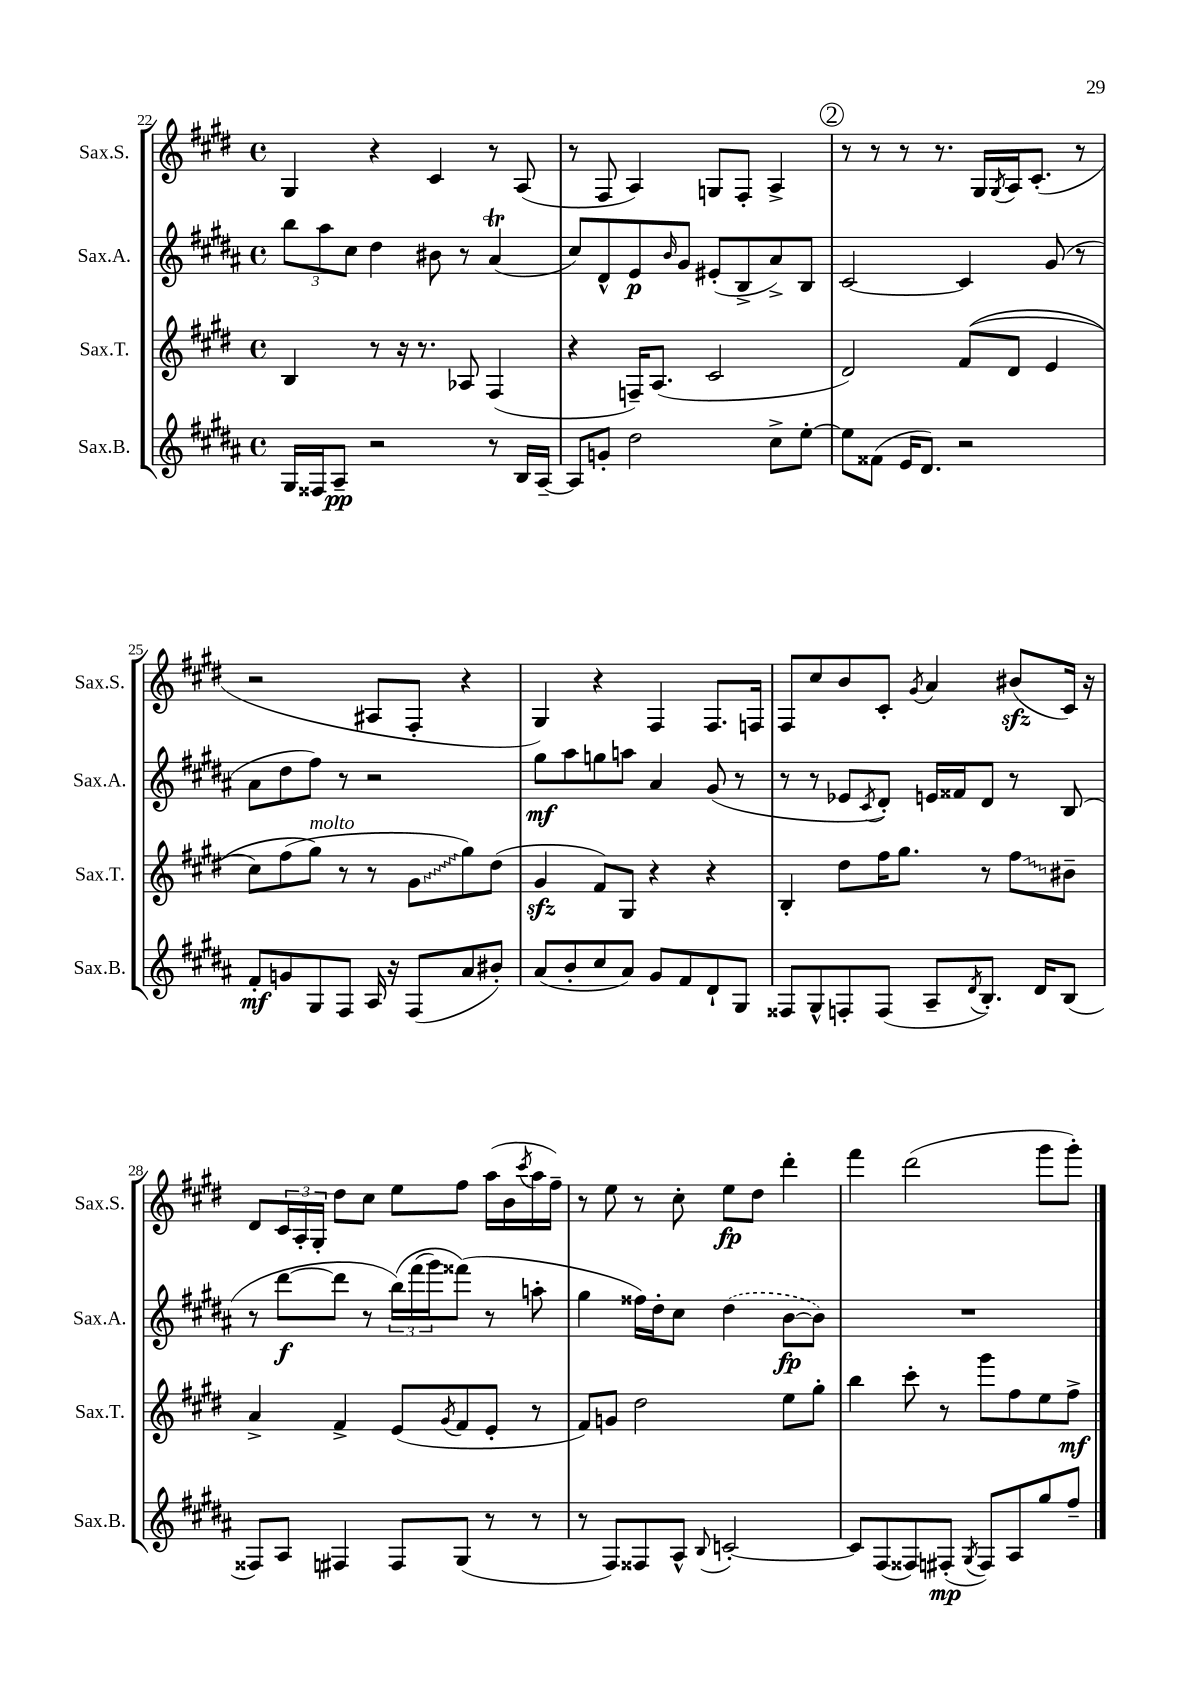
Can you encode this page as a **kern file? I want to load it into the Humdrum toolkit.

**kern	**kern	**kern	**kern
*staff4	*staff3	*staff2	*staff1
*clefG2	*clefG2	*clefG2	*clefG2
*k[f#c#g#d#a#]	*k[f#c#g#d#]	*k[f#c#g#d#a#]	*k[f#c#g#d#]
*M4/4	*M4/4	*M4/4	*M4/4
*met(c)	*met(c)	*met(c)	*met(c)
16G#	4B	12bb	4G#
16F##	.	.	.
.	.	12aa#	.
8A#~	.	.	.
.	.	12cc#	.
2r	8r	4dd#	4r
.	16r	.	.
.	8.r	.	.
.	.	8b#	4c#
.	8A-	8r	.
8r	(4F#	(4a#	8r
16B	.	.	(8A
[16A#~	.	.	.
=	=	=	=
8A#]	4r	8cc#)	8r
8g'	.	8d#^^	8F#
2dd#	16F~)	8e	4A)
.	(8.A	.	.
.	.	16qqb	.
.	.	8g#	.
.	2c#	(8e#'	8G
.	.	8B^	8F#'
8cc#^	.	8a#^)	4A^
[8ee'	.	8B	.
=	=	=	=
8ee]	2d#)	[2c#	8r
(8f##	.	.	8r
16e	.	.	8r
8.d#)	.	.	.
.	.	.	8.r
2r	&((8f#	4c#]	.
.	.	.	16G#
.	.	.	8qG#
.	8d#	.	16A
.	.	.	(8.c#'
.	4e	(8g#	.
.	.	8r	8r
=	=	=	=
8f#'	8cc#)	8a#	2r
8g	(8ff#	8dd#	.
8G#	8gg#&)	8ff#)	.
8F#	8r	8r	.
16A#	8r	2r	8A#
16r	.	.	.
(8F#	8g#	.	8F#'
8a#	8gg#)	.	4r
8b#')	(8dd#	.	.
=	=	=	=
(8a#	4g#	8gg#	4G#)
8b'	.	8aa#	.
8cc#	8f#)	8gg	4r
8a#)	8G#	8aa	.
8g#	4r	4a#	4F#
8f#	.	.	.
8d#`	4r	(8g#	8.F#
8G#	.	8r	.
.	.	.	16F
=	=	=	=
8F##	4B'	8r	8F#
8G#^^	.	8r	8cc#
8F'	8dd#	8e-	8b
.	.	8qc#	.
(8F	16ff#	8d#')	8c#'
.	8.gg#	.	.
.	.	.	8qg#
8A#~	.	16e	4a
.	.	16f##	.
8qd#	.	.	.
8.B')	8r	8d#	.
.	8ff#	8r	(8b#
16d#	.	.	.
(8B	8b#~	(8B	16c#)
.	.	.	16r
=	=	=	=
8F##)	4a^	8r	8d#
8A#	.	[8ddd#	24c#
.	.	.	24A'
.	.	.	24G#'
4F#	4f#^	8ddd#]	8dd#
.	.	8r	8cc#
8F#	(8e	&(24bb)	8ee
.	.	(24fff#	.
.	.	24ggg#)	.
.	8qg#	.	.
(8G#	8f#	(8fff##&)	8ff#
8r	8e'	8r	(16aa
.	.	.	16b
.	.	.	8qccc#
8r	8r	8aa'	16aa
.	.	.	16ff#~)
=	=	=	=
8r	8f#)	4gg#	8r
8F#)	8g	.	8ee
8F##	2dd#	16ff##)	8r
.	.	16dd#'	.
8A#^^	.	8cc#	8cc#'
8qqB	.	.	.
[2c'	.	(4dd#	8ee
.	.	.	8dd#
.	8ee	[8b	4ddd#'
.	8gg#'	8b])	.
=	=	=	=
8c]	4bb	1r	4fff#
(8F#	.	.	.
8F##)	8ccc#'	.	(2ddd#
(8F#'	8r	.	.
8qG#	.	.	.
8F#)	8ggg#	.	.
8A#	8ff#	.	.
8gg#	8ee	.	8ggg#
8ff#~	8ff#^	.	8ggg#')
==	==	==	==
*-	*-	*-	*-
